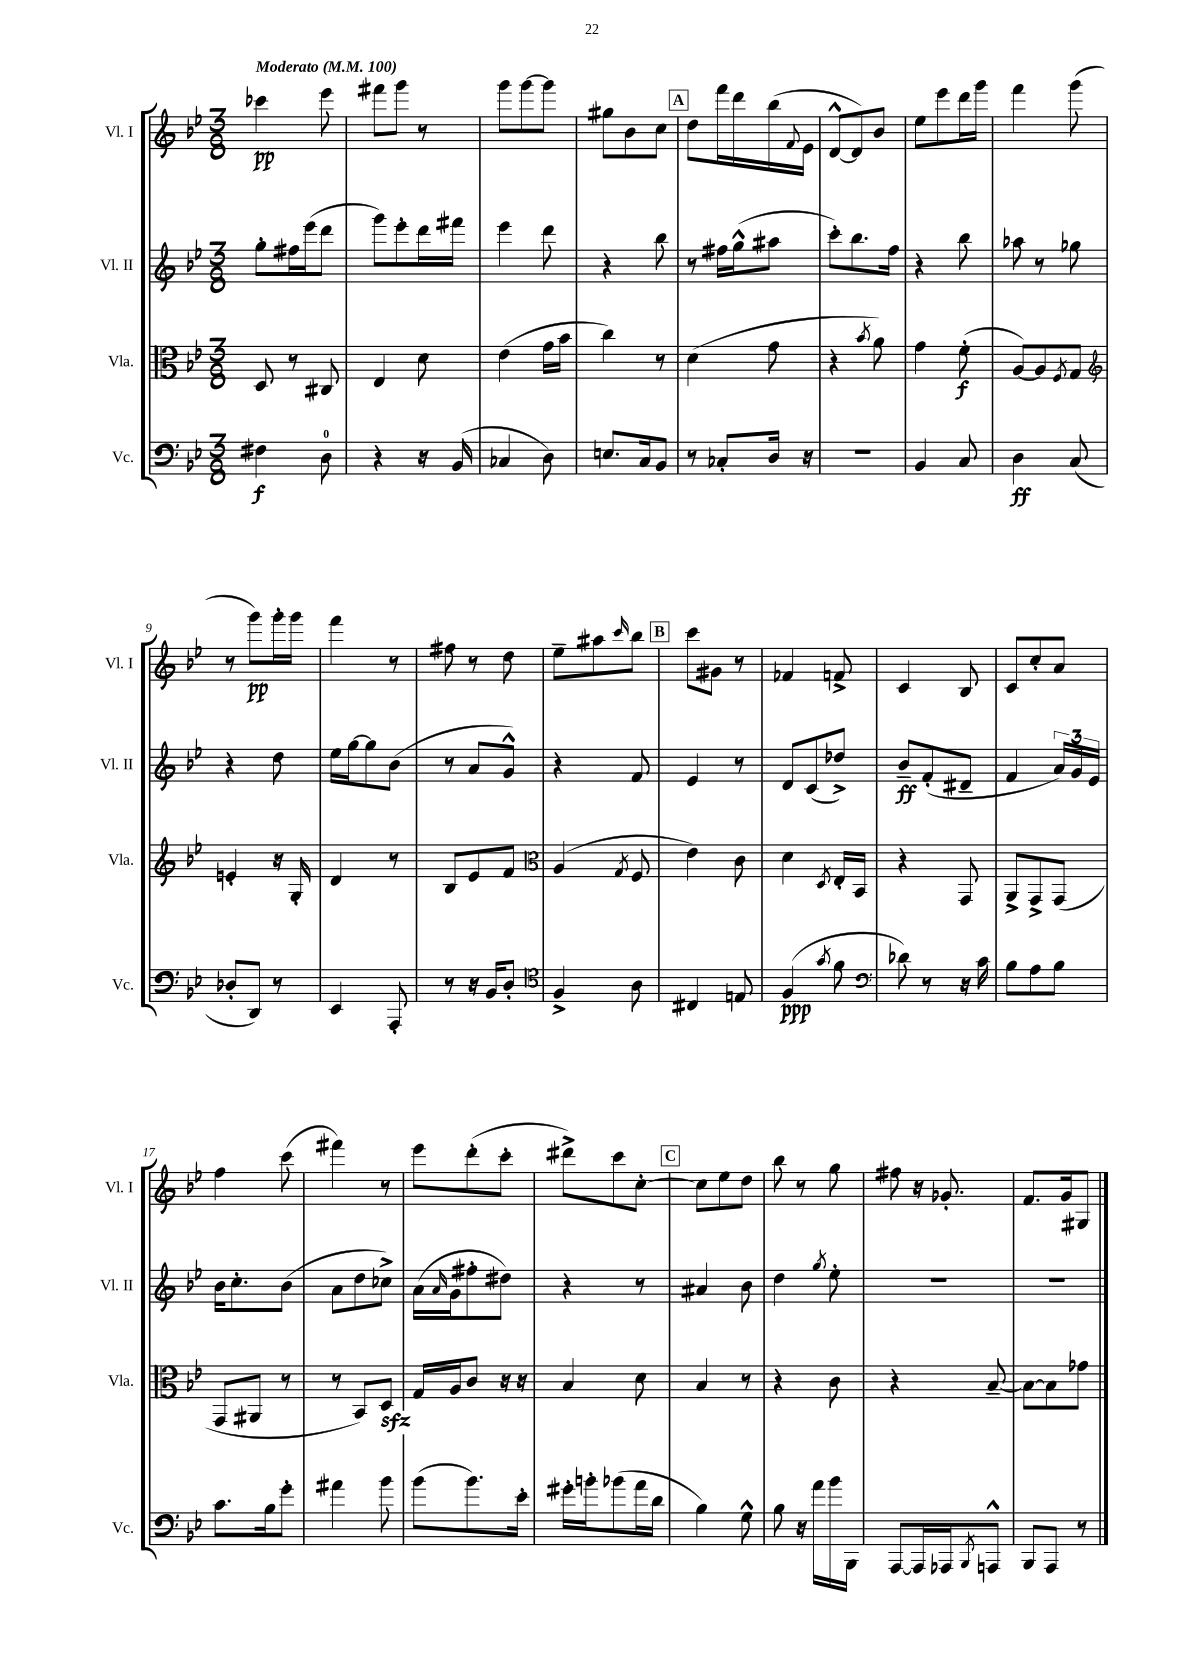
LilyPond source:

<<
\new StaffGroup <<
\new Staff = "s0" \with { instrumentName = "Vl. I" shortInstrumentName = "Vl. I" } {
    \clef treble \key bes \major \numericTimeSignature \time 3/8 \tempo "Moderato" 4 = 100
    ces'''4\pp ees'''8 |
    fis'''8 g'''8 r8 |
    g'''8 g'''8~ g'''8 |
    gis''8 bes'8 c''8 |
    \mark \markup { \box "A" } d''8 f'''16 d'''16 bes''16( \appoggiatura { f'8 } ees'16 |
    d'8~-^ d'8) bes'8 |
    ees''8 ees'''8 d'''16 g'''16 |
    f'''4 g'''8( |
    r8 g'''8\pp) g'''16-. g'''16 |
    f'''4 r8 |
    fis''8 r8 d''8 |
    ees''8-- ais''8 \grace { c'''16 } bes''8 |
    \mark \markup { \box "B" } c'''8 gis'8 r8 |
    fes'4 f'8-> |
    c'4 bes8 |
    c'8 c''8-. a'8 |
    f''4 c'''8( |
    fis'''4) r8 |
    ees'''8 d'''8-.( c'''8-. |
    dis'''8->) c'''8 c''8~-. |
    \mark \markup { \box "C" } c''8 ees''8 d''8 |
    bes''8 r8 g''8 |
    fis''8 r16 ges'8.-. |
    f'8. g'16 gis8 \bar "|." |
}
\new Staff = "s1" \with { instrumentName = "Vl. II" shortInstrumentName = "Vl. II" } {
    \clef treble \key bes \major \numericTimeSignature \time 3/8
    g''8-. fis''16 ees'''16( d'''8 |
    g'''8) ees'''8-. d'''16 fis'''16 |
    ees'''4 d'''8 |
    r4 bes''8 |
    \mark \markup { \box "A" } r8 fis''16 g''16-^( ais''8 |
    c'''8-.) bes''8. f''16 |
    r4 bes''8 |
    aes''8 r8 ges''8 |
    r4 d''8 |
    ees''16 g''16~ g''8 bes'8( |
    r8 a'8 g'8-^) |
    r4 f'8 |
    \mark \markup { \box "B" } ees'4 r8 |
    d'8 c'8( des''8->) |
    bes'8--\ff f'8-.( dis'8-- |
    f'4 \tuplet 3/2 { a'16) g'16 ees'16 } |
    bes'16 c''8.-. bes'8( |
    a'8 d''8 ces''8->) |
    a'16( \grace { a'16 } g'16 fis''8-. dis''8) |
    r4 r8 |
    \mark \markup { \box "C" } ais'4 bes'8 |
    d''4 \acciaccatura { g''8 } ees''8-. |
    R4. |
    R4. \bar "|." |
}
\new Staff = "s2" \with { instrumentName = "Vla." shortInstrumentName = "Vla." } {
    \clef alto \key bes \major \numericTimeSignature \time 3/8
    d8 r8 cis8 |
    ees4 d'8 |
    ees'4( g'16 bes'16 |
    c''4) r8 |
    \mark \markup { \box "A" } d'4( g'8 |
    r4 \acciaccatura { bes'8 } a'8) |
    g'4 f'8-.\f( |
    a8~) a8 \acciaccatura { f8 } g8 |
    \clef treble e'4-. r16 g16-. |
    d'4 r8 |
    bes8 ees'8 f'8 |
    \clef alto a4( \acciaccatura { g8 } f8 |
    \mark \markup { \box "B" } ees'4) c'8 |
    d'4 \acciaccatura { d8 } ees16-. bes,16 |
    r4 g,8 |
    a,8-> g,8-> g,8( |
    g,8 ais,8 r8 |
    r8 bes,8) d8\sfz |
    g16 a16 c'8 r16 r16 |
    bes4 d'8 |
    \mark \markup { \box "C" } bes4 r8 |
    r4 c'8 |
    r4 bes8~-- |
    bes8~ bes8 ges'8 \bar "|." |
}
\new Staff = "s3" \with { instrumentName = "Vc." shortInstrumentName = "Vc." } {
    \clef bass \key bes \major \numericTimeSignature \time 3/8
    fis4\f d8-0 |
    r4 r16 bes,16( |
    ces4 d8) |
    e8. c16 bes,8 |
    \mark \markup { \box "A" } r8 ces8-. d16 r16 |
    r4. |
    bes,4 c8 |
    d4\ff c8( |
    des8-. d,8) r8 |
    ees,4 a,,8-. |
    r8 r16 bes,16 d8-. |
    \clef tenor f4-> a8 |
    \mark \markup { \box "B" } cis4 e8 |
    f4\ppp( \acciaccatura { g'8 } f'8 |
    \clef bass des'8) r8 r16 c'16 |
    bes8 a8 bes8 |
    c'8. bes16 g'8-. |
    ais'4 bes'8 |
    bes'8( bes'8.) ees'16-. |
    gis'16-. b'16-. bes'8( a'16 d'16 |
    \mark \markup { \box "C" } bes4) g8-^ |
    bes8 r16 a'16 bes'16 bes,,16 |
    a,,8~ a,,16 aes,,16 \acciaccatura { bes,,8 } a,,8-^ |
    bes,,8 a,,8 r8 \bar "|." |
}
>>
>>
